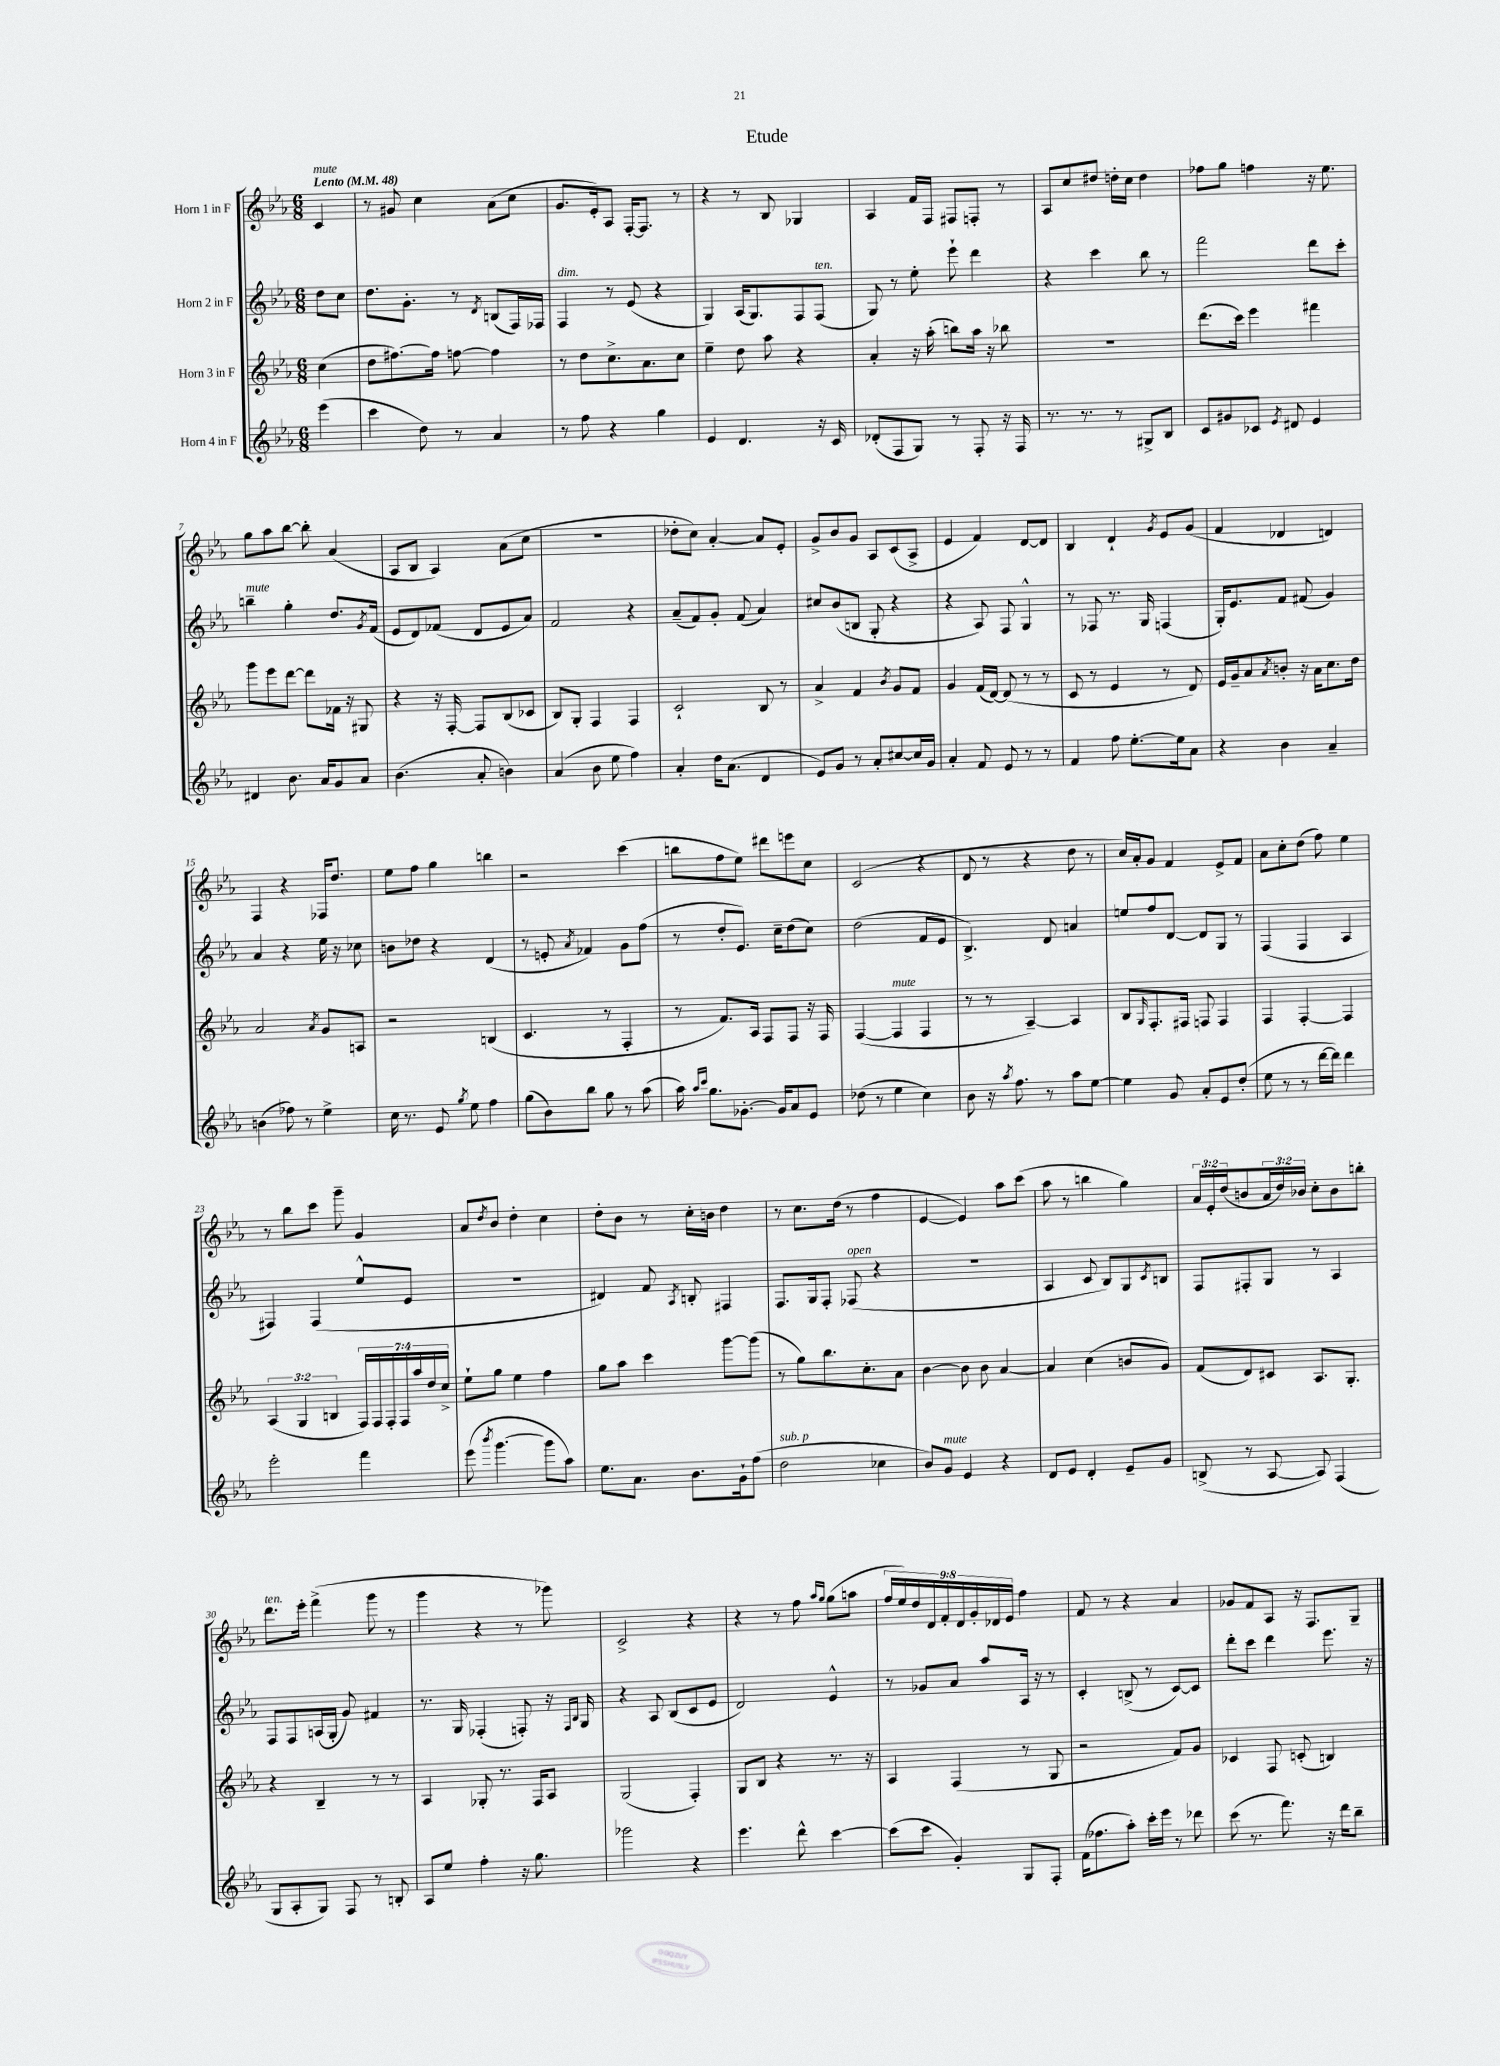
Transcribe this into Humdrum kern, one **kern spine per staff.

**kern	**kern	**kern	**kern
*staff4	*staff3	*staff2	*staff1
*clefG2	*clefG2	*clefG2	*clefG2
*k[b-e-a-]	*k[b-e-a-]	*k[b-e-a-]	*k[b-e-a-]
*M6/8	*M6/8	*M6/8	*M6/8
*MM48	*MM48	*MM48	*MM48
(4eee-\	(4cc\	8dd\L	4c/
.	.	8cc\J	.
=	=	=	=
4ccc\	8dd\L	8.dd\L	8r
.	[8.ff#\)	.	8g#/
.	.	8.g'\J	.
8dd\)	.	.	4cc\
.	16ff#\]Jk	.	.
8r	[8ff\	8r	.
.	.	8qd/	.
4a-/	4ff\]	(8B/L	(8a-\L
.	.	16F/L)	8cc\J
.	.	16F-/JJ	.
=	=	=	=
8r	8r	4F/	8.g/L
8ff\	8dd\L	.	.
.	.	.	16e-'/k)
4r	8.cc^\	8r	8A-/J
.	.	(8e-/	[16F'/LK
.	8.a-\	.	8.F/]J
4gg\	.	4r	.
.	8cc\J	.	8r
=	=	=	=
4e-/	4ee-~\	4G/)	4r
4.d/	8dd\	(16A-/LK	8r
.	.	8.G/)	.
.	8aa-\	.	8B-/
.	4r	8F/	4G-/
16r	.	(8F/J	.
16c/	.	.	.
=	=	=	=
(8d-'/L	4a-'/	8G/)	4A-/
8F/	.	8r	.
8G/J)	16r	8ee-'\	16f/LL
.	(16aa-'\	.	16F/JJ
8r	8bb\L)	8eee-`\	8F#/L
8F'/	16aa-\Jk	4ddd\	8F'/J
.	16r	.	.
16r	8bb-\	.	8r
16F/	.	.	.
=	=	=	=
8.r	2.r	4r	8A-/L
.	.	.	8cc/
8.r	.	.	.
.	.	4ccc\	8dd#/J
8r	.	.	16dd'\LL
.	.	.	16cc\JJ
8G#^/L	.	8bb-\	4dd\
8B-/J	.	8r	.
=	=	=	=
8c/L	(8.ddd\L	2fff\	8ff-\L
8g#/	.	.	8gg\J
.	16ccc\Jk)	.	.
8c-/J	4eee-\	.	4ff\
8qe-/	.	.	.
8d#/	.	.	.
4e-/	4fff#\	8ddd\L	16r
.	.	.	8.ee-\
.	.	8ccc'\J	.
=	=	=	=
4d#/	8ggg\L	4bb~\	8gg\L
.	8eee-\	.	8aa-\
8.b-\	[8ddd\J	4gg'\	[8bb-\J
.	8ddd\]L	.	8bb-'\]
16a-/LK	.	.	.
8g/	16f-\Jk	8.dd/L	(4a-/
.	16r	.	.
8a-/J	8G#/	.	.
.	.	8qg/	.
.	.	(16f/Jk	.
=	=	=	=
(4.b-\	4r	8e-/L	8A-/L
.	.	8d/)	8B-/J
.	16r	(8f-/J	4A-/)
.	[16F'/	.	.
8a-'/	8F/]L	8d/L	.
4b\)	(8B-/	8e-/	(8a-\L
.	8c-/J	8a-/J)	8cc\J
=	=	=	=
(4a-/	8B-/L)	2f/	2.r
.	8G'/J	.	.
8b-\	4F/	.	.
8ee-\	.	.	.
4ff\)	4F/	4r	.
=	=	=	=
4a-'/	2c`/	(8a-~/L	8dd-'\L
.	.	8f/)	8cc\J)
16dd\LK	.	8g'/J	[4a-'/
(8.a-\J	.	.	.
.	.	(8f/	.
4d/	8B-/	4a-/)	8a-/]L
.	8r	.	8e-'/J
=	=	=	=
8e-/L)	4a-^/	8cc#/L	8g^/L
8g/J	.	(8b-/	8b-/
8r	4f/	8B/J	8g/J
8a-'/L	.	8G'/	8A-/L
.	8qb-/	.	.
[8cc#/	8g/L	4r	(8c/
16cc#/]L	8f/J	.	8A-^/J
16g/JJ	.	.	.
=	=	=	=
4a-'/	4g/	4r	4e-/
8f/	(16f/LL	8A-/)	4f/)
.	[16d/JJ)	.	.
8e-/	(8d/]	8F/	.
8r	8r	4G^^/	[8d/L
8r	8r	.	8d/]J
=	=	=	=
4f/	8c/	8r	4B-/
.	8r	8F-/	.
8ff\	4e-/	8.r	4d`/
[8.ee-'\L	.	.	.
.	.	16G/	.
.	.	.	8qg/
.	8r	(4F/	8e-/L
16ee-\]k	.	.	.
8a-\J	8d/)	.	(8g/J
=	=	=	=
4r	16e-/LL	16G'/LK)	4f/
.	16g~/J	8.e-/	.
.	8a-/	.	.
.	8qa-/	.	.
4b-\	8b'/J	8f/J	4d-/
.	16r	(8f#/	.
.	16a-\LK	.	.
4a-~/	8.cc\	4g/)	4d/)
.	16dd\Jk	.	.
=	=	=	=
(4b\	2a-/	4a-/	4F/
8ff-\)	.	4r	4r
8r	.	.	.
.	8qa-/	.	.
4ee-^\	8g/L	16ee-\	16F-/LK
.	.	16r	8.dd/J
.	8A/J	8cc-\	.
=	=	=	=
16cc\	2r	8b\L	8ee-\L
8.r	.	.	.
.	.	8dd-\J	8ff\J
8e-/	.	4r	4gg\
8qgg/	.	.	.
8ee-\	.	.	.
4ff\	(4B/	(4d/	4bb\
=	=	=	=
(8gg\L	4.c/	8r	2r
8b-\)	.	8e'/	.
.	.	8qa-/	.
8bb-\J	.	4f-/)	.
8gg\	8r	.	.
8r	4F'/	8g\L	(4ccc\
(8aa-\	.	(8ff\J	.
=	=	=	=
16aa-\)	8r	8r	8bb\L
16qqaa-/LL	.	.	.
16qqccc/JJ	.	.	.
8.gg\L	.	.	.
.	8.f/L)	8dd'/L	8ff\
[8.g-'\J	.	8.e-/J)	8ee-\J)
.	16A-/Jk	.	.
.	8F/L	.	8ddd#\L
16g-/]LK	.	16cc~\LK	.
8a-/	8F/J	(8dd\	8eee\
8e-/J	16r	8cc\J)	8cc\J
.	16F/	.	.
=	=	=	=
(8dd-\	([4F/	(2dd\	(2c/
8r	.	.	.
4ee-\	4F/]	.	.
4cc\)	4F/	8f/L	4r
.	.	8e-/J	.
=	=	=	=
8b-\	8r	4.B-^/)	8d/
16r	8r	.	8r
8qaa-/	.	.	.
8.ff\	.	.	.
.	[4A-~/)	.	4r
8r	.	8d/	.
8aa-\L	4A-/]	4a/	8dd\
[8ee-\J	.	.	8r
=	=	=	=
4ee-\]	8B-/L	8ee/L	16cc/LL)
.	.	.	16a-'/J
.	16qqG/	.	.
.	8.F'/	8ff/	8g/J
8g/	.	[8d/J	4f/
.	16F#/Jk	.	.
8a-'/L	8F/	8d/]L	.
8e-/	4F/	8G/J	8e-^/L
(8dd'/J	.	8r	8f/J
=	=	=	=
8ee-\	4F/	(4F/	8a-\L
8r	.	.	8cc'\
8r	[4F'/	4F/	(8dd\J
[16ddd\LL	.	.	8ff\)
16ddd\]JJ)	.	.	.
4ddd\	4F/]	4A-/	4ee-\
=	=	=	=
2eee-'\	(6A-/	4F#/)	8r
.	.	.	8bb-\L
.	6G/	.	.
.	.	(4F#/	8ccc\J
.	6B/	.	.
.	.	.	8ggg~\
4fff\	28F/LL)	8ee-^^/L	4g/
.	28F/	.	.
.	28F'/	.	.
.	28F/	.	.
.	.	8e-/J	.
.	28aa-/	.	.
.	28dd/	.	.
.	28cc^/JJ	.	.
=	=	=	=
(8eee-\	8ee-`\L	2.r	8a-/L
8qbbb-/	.	.	8qdd/
[4.ggg\	8gg\J	.	8b-/J
.	4ee-\	.	4dd'\
8ggg\]L	4ff\	.	4cc\
8aa-\J)	.	.	.
=	=	=	=
8.ee-\L	8gg\L	4d#/)	8dd'\L
.	8aa-\J	.	8b-\J
8.a-\J	.	.	.
.	4ccc\	8f/	8r
.	.	8qA-/	.
8.b-\L	.	8B'/	16cc'\LL
.	.	.	16b\JJ
.	[8ggg\L	4F#/	4dd\
16g`\k	.	.	.
(8ff\J	(8ggg\]J	.	.
=	=	=	=
2dd\	8r	8.F/L	8r
.	8gg\L)	.	8.cc\L
.	.	16G/k	.
.	8.bb-\	8F'/J	.
.	.	.	(16dd\Jk
.	.	(8F-/	8r
.	8.cc'\	.	.
4cc-\	.	4r	4ff\
.	8a-\J	.	.
=	=	=	=
8b-/L)	[4b-\	2.r	[4e-/
8g/J	.	.	.
4e-/	8b-\]	.	4e-/])
.	8b-\	.	.
4r	[4a-/	.	8aa-\L
.	.	.	(8ccc\J
=	=	=	=
8d/L	4a-/]	4A-/	8aa-\
8e-/J	.	.	8r
4d'/	(4cc\	8c/	4bb\
.	.	8B-/L)	.
8e-~/L	8b/L	8G/	4gg\)
.	.	8qc/	.
8g/J	8g/J)	8B/J	.
=	=	=	=
(8B^/	(8f/L	8F/L	24a-/LL
.	.	.	24e-'/
.	.	.	(24dd/J
8r	8d/)	8F#'/	8b/
[8A-/	8c#/J	8G/J	24a-/L
.	.	.	24dd/)
.	.	.	24b-/JJ
8A-/])	8.A-/L	8r	8cc'\L
(4F/	.	4A-/	8b-\
.	8.G'/J	.	.
.	.	.	8bb'\J
=	=	=	=
8G/L	4r	8F/L	8.ddd\L
8A-'/	.	8F/	.
.	.	.	16eee-'\Jk
8G/J)	4B-~/	(16A/L	(4fff^\
.	.	16G'/JJ	.
8F/	.	8g/)	.
8r	8r	4f#/	8ggg\
8B'/	8r	.	8r
=	=	=	=
8A-/L	4A-/	8.r	4ggg\
8ee-/J	.	.	.
.	.	16G/	.
4ff'\	8G-'/	(4F-'/	4r
.	8.r	.	.
16r	.	8F'/)	8r
8.gg\	16F/LK	.	.
.	8A-/J	16r	8ggg-\)
.	.	16qqF/LL	.
.	.	16qqB-/JJ	.
.	.	16G/	.
=	=	=	=
2ggg-\	(2G/	4r	2c^/
.	.	8A-/	.
.	.	(8B-/L	.
4r	4F'/)	8c/	4r
.	.	8e-/J	.
=	=	=	=
4.eee-\	8G/L	2d/)	4r
.	8B-/J	.	.
.	4r	.	8r
8ddd^^\	.	.	8ff\
.	.	.	16qqaa-/LL
.	.	.	16qqgg/JJ
[4ccc\	8.r	4e-^^/	(8gg\L
.	.	.	8aa\J
.	16r	.	.
=	=	=	=
(8ccc\]L	4A-/	8r	18ff/LL
.	.	.	18ee-/)
.	.	.	18dd/
8ccc\J	.	8g-/L	.
.	.	.	18d/
.	.	.	18f'/
4g'/)	(4F/	8a-/J	.
.	.	.	18d/
.	.	.	18g'/
.	.	8aa-/L	.
.	.	.	18d-/
.	.	.	18e-/JJ
8G/L	8r	16A-/Jk	4ff\
.	.	16r	.
8F'/J	8G/	8r	.
=	=	=	=
(16f\LK	2r	4c'/	8f/
8.ff-\	.	.	.
.	.	.	8r
8aa-'\J)	.	(8B^/	4r
16ccc'\LL	.	8r	.
16eee-\JJ	.	.	.
8r	8f/L)	[8c/L)	4a-/
8ddd-\	8g/J	8c/]J	.
=	=	=	=
(8ccc\	4c-/	8ddd'\L	8g-/L
8.r	.	8ccc\J	8f/
.	8F/	4ddd\	8A-/J
8.fff\)	.	.	.
.	(8c'/	.	16r
.	.	.	8.F/L
16r	4B/)	8.eee-\	.
16ddd\LK	.	.	.
8bb-~\J	.	.	8G~/J
.	.	16r	.
==	==	==	==
*-	*-	*-	*-
